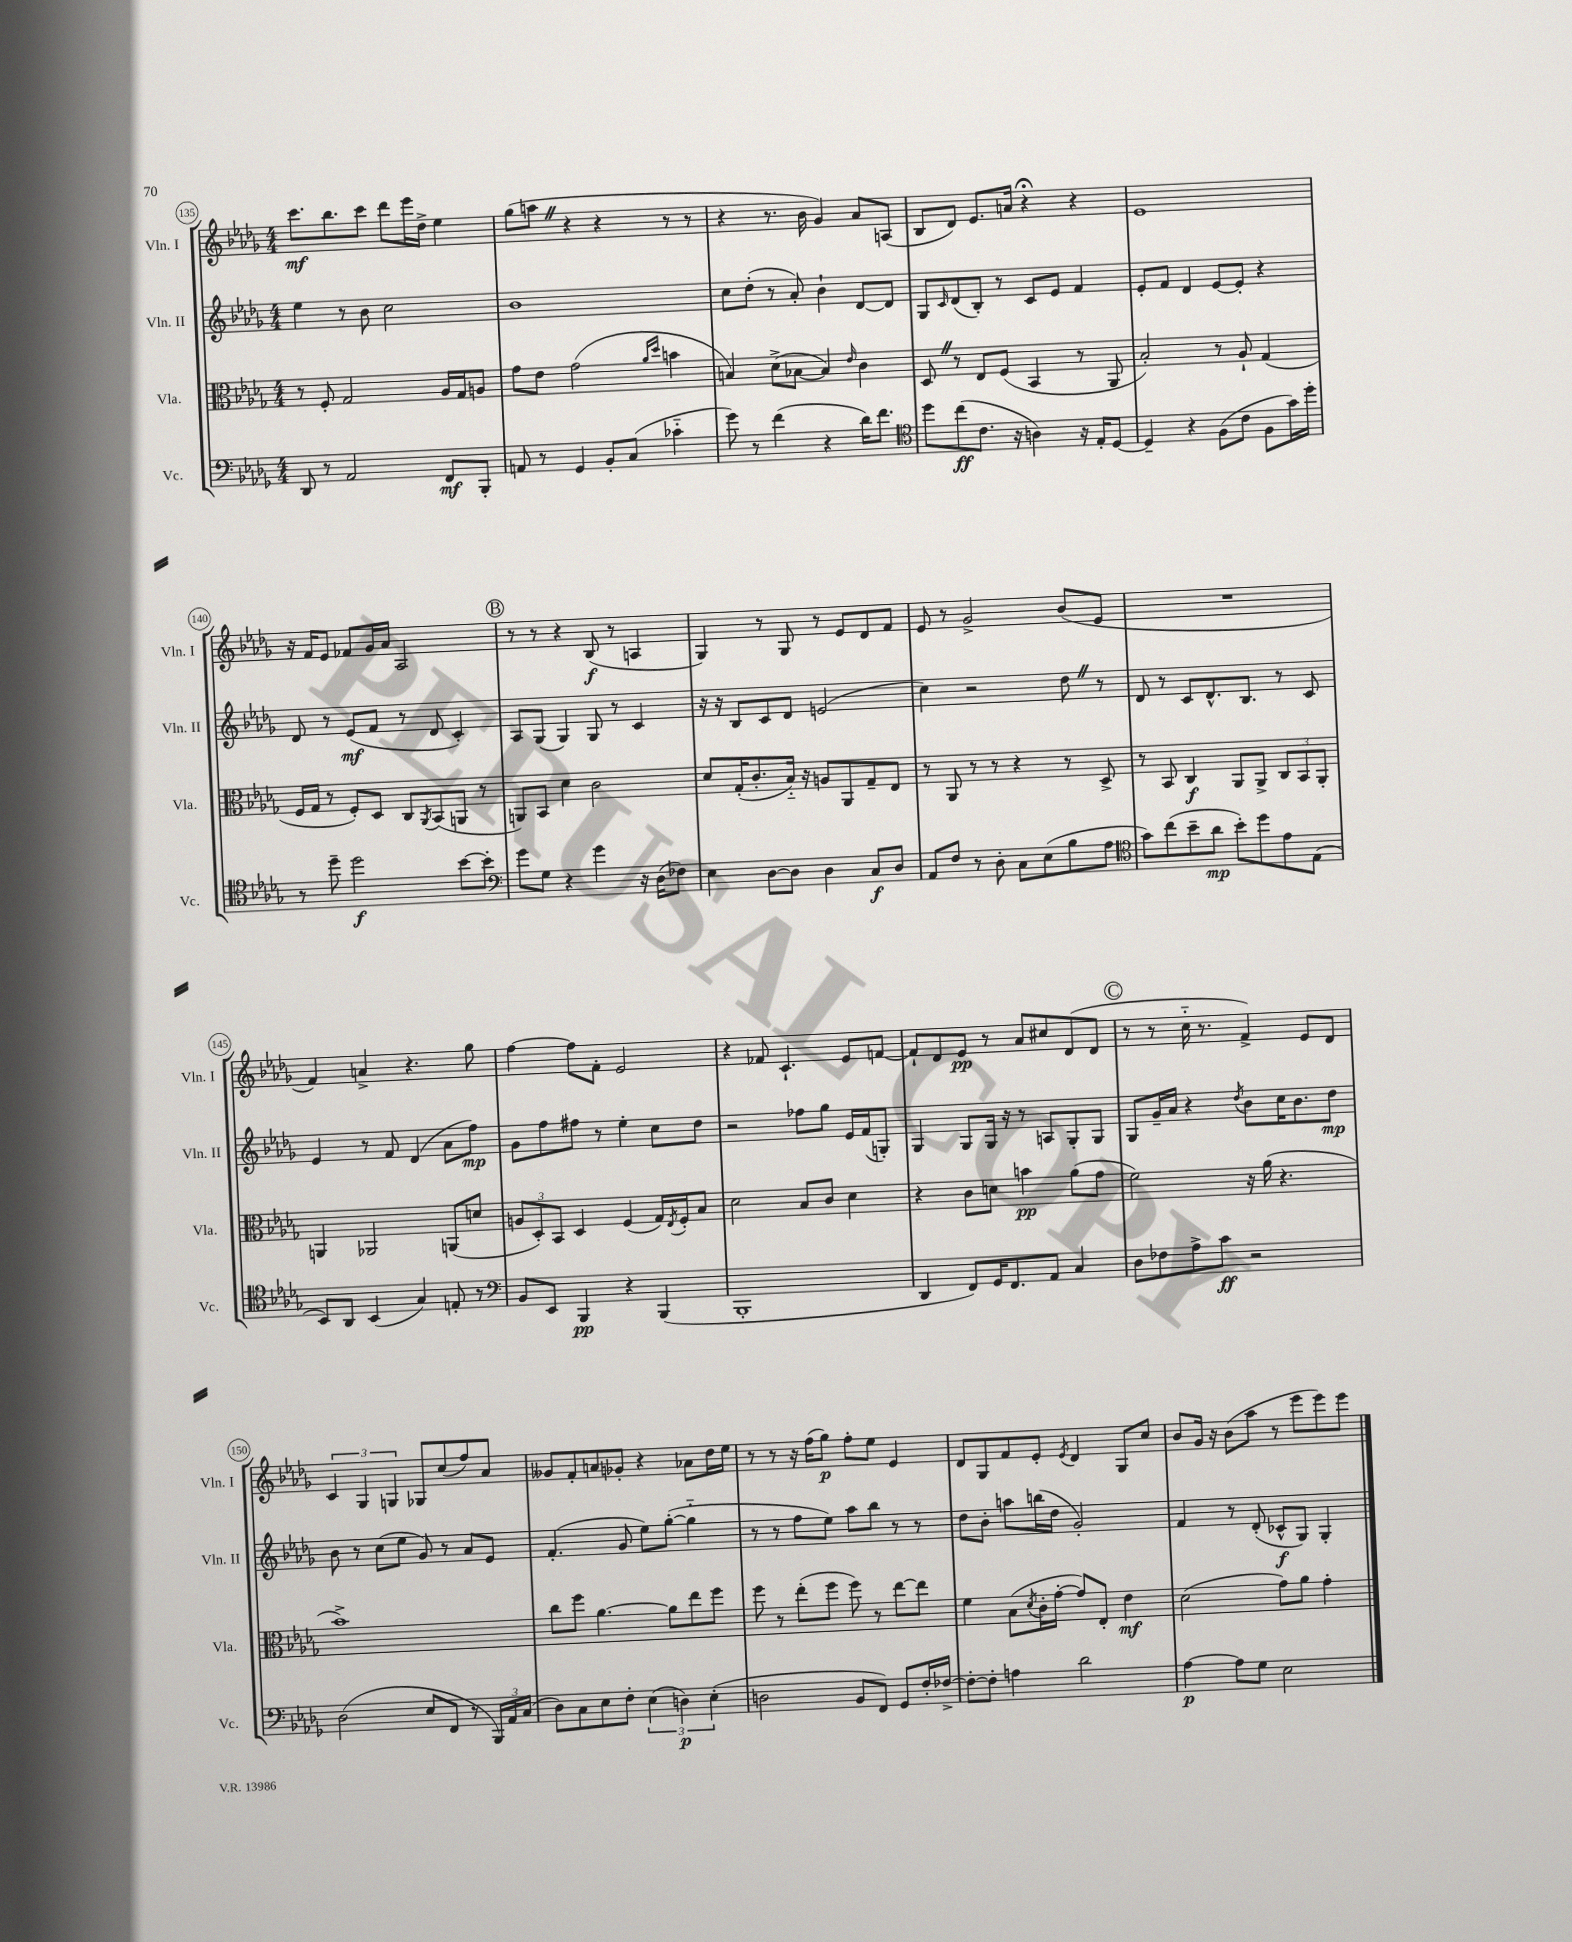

**kern	**dynam	**kern	**dynam	**kern	**dynam	**kern	**dynam
*part4	*part4	*part3	*part3	*part2	*part2	*part1	*part1
*staff4	*staff4	*staff3	*staff3	*staff2	*staff2	*staff1	*staff1
*I"Vc.	*	*I"Vla.	*	*I"Vln. II	*	*I"Vln. I	*
*I'Vc.	*	*I'Vla.	*	*I'Vln. II	*	*I'Vln. I	*
*clefF4	*	*clefC3	*	*clefG2	*	*clefG2	*
*k[b-e-a-d-g-]	*	*k[b-e-a-d-g-]	*	*k[b-e-a-d-g-]	*	*k[b-e-a-d-g-]	*
*M4/4	*	*M4/4	*	*M4/4	*	*M4/4	*
=135	=135	=135	=135	=135	=135	=135	=135
8DD-/	.	8r	.	4ee-\	.	8.ccc\L	mf
8r	.	8F'/	.	.	.	.	.
.	.	.	.	.	.	8.bb-\	.
2AA-/	.	2G-/	.	8r	.	.	.
.	.	.	.	8b-\	.	8ccc\J	.
.	.	.	.	2cc\	.	8ddd-\L	.
.	.	.	.	.	.	16eee-\L	.
.	.	.	.	.	.	16dd-^\JJ	.
8FF/L	mf	16A-/LL	.	.	.	4ee-\	.
.	.	16G-/J	.	.	.	.	.
8BBB-'/J	.	8An/J	.	.	.	.	.
=136	=136	=136	=136	=136	=136	=136	=136
8AAn/	.	8g-\L	.	1b-	.	(8gg-\L	.
8r	.	8e-\J	.	.	.	8aanZ\J	.
4GG-/	.	(2g-\	.	.	.	4r	.
8BB-'/L	.	.	.	.	.	4r	.
(8C/J	.	.	.	.	.	.	.
.	.	16qqa-/LL	.	.	.	.	.
.	.	16qqdd-/JJ	.	.	.	.	.
4c-X\	.	4bn\	.	.	.	8r	.
.	.	.	.	.	.	8r	.
=137	=137	=137	=137	=137	=137	=137	=137
8g-\)	.	4Bn/)	.	8cc\L	.	4r	.
8r	.	.	.	(8dd-'\J	.	.	.
(4f\	.	(8d-^\L	.	8r	.	8.r	.
.	.	[8B-X\J	.	8a-'/)	.	.	.
.	.	.	.	.	.	16b-\	.
4r	.	4B-/])	.	4b-`\	.	4g-/)	.
.	.	16qqe-/	.	.	.	.	.
16d-\KL)	.	4c\	.	[8d-/L	.	8a-/L	.
8.f\J	.	.	.	.	.	.	.
.	.	.	.	8d-/J]	.	(8An/J	.
=138	=138	=138	=138	=138	=138	=138	=138
*clefC4	*	*	*	*	*	*	*
8dd-\L	.	8D-Z/	.	8G-/L	.	8B-/L	.
.	.	.	.	16qqc/	.	.	.
(8cc\	ff	8r	.	(8d-/	.	8d-/J)	.
8.c\J	.	8E-/L	.	8B-'/J)	.	8.e-/L	.
.	.	(8F/J	.	8r	.	.	.
16r	.	.	.	.	.	16an/Jk	.
4An\)	.	4BB-/	.	8c/L	.	4r;<	.
.	.	.	.	8e-/J	.	.	.
16r	.	8r	.	4f/	.	4r	.
16E-'/KL	.	.	.	.	.	.	.
[8D-/J	.	8AA-/	.	.	.	.	.
=139	=139	=139	=139	=139	=139	=139	=139
4D-~/]	.	2B-'/)	.	8e-'/L	.	1e-	.
.	.	.	.	8f/J	.	.	.
4r	.	.	.	4d-/	.	.	.
(8F\L	.	8r	.	[8e-/L	.	.	.
8c\J	.	8A-`/	.	8e-'/J]	.	.	.
8F\L	.	(4G-/	.	4r	.	.	.
16g-\L)	.	.	.	.	.	.	.
16dd-'\JJ	.	.	.	.	.	.	.
!!LO:LB:g=z
=140	=140	=140	=140	=140	=140	=140	=140
8r	.	16F/LL	.	8d-/	.	16r	.
.	.	16G-/JJ	.	.	.	16f/KL	.
8dd-~\	.	8r	.	8r	.	8e-/J	.
2dd-\	f	8F'/L)	.	(8e-/L	mf	8f-X/L	.
.	.	8D-/J	.	8f/J	.	16g-/L	.
.	.	.	.	.	.	16a-/JJ	.
.	.	8C/L	.	8r	.	2A-/	.
.	.	8qAA-/	.	.	.	.	.
.	.	(8BB-/	.	8d-/	.	.	.
[8b-\L	.	8AAn/J	.	4c'/)	.	.	.
8b-'\J]	.	8r	.	.	.	.	.
!!LO:REH:place=s1:t=B
=141	=141	=141	=141	=141	=141	=141	=141
*clefF4	*	*	*	*	*	*	*
8g-\L	.	8AAn/L)	.	8A-/L	.	8r	.
8G-\J	.	8BB-/J	.	(8G-/J	.	8r	.
4r	.	4d-\	.	4G-/)	.	4r	.
4g-\	.	2c\	.	8G-/	.	(8B-/	f
.	.	.	.	8r	.	8r	.
16r	.	.	.	4c/	.	4An/	.
(16D-\KL	.	.	.	.	.	.	.
8F-X\J)	.	.	.	.	.	.	.
=142	=142	=142	=142	=142	=142	=142	=142
4E-\	.	8d-/L	.	16r	.	4G-/)	.
.	.	.	.	16r	.	.	.
.	.	(16G-'/K	.	8B-/L	.	.	.
.	.	8.c'/	.	.	.	.	.
[8D-\L	.	.	.	8c/	.	8r	.
8D-\J]	.	16B-/Jk)	.	8d-/J	.	8G-/	.
.	.	16r	.	.	.	.	.
4D-\	.	8An/L	.	(2en/	.	8r	.
.	.	8AA-/	.	.	.	8e-/L	.
8C/L	f	8G-~/	.	.	.	8d-/	.
8D-/J	.	8E-/J	.	.	.	8f/J	.
=143	=143	=143	=143	=143	=143	=143	=143
8AA-/L	.	8r	.	4cc\)	.	8e-/	.
8F/J	.	8AA-/	.	.	.	8r	.
8r	.	8r	.	2r	.	2g-^/	.
8D-'\	.	8r	.	.	.	.	.
8C\L	.	4r	.	.	.	.	.
(8E-\	.	.	.	.	.	.	.
8B-\	.	8r	.	8dd-Z\	.	(8b-/L	.
8A-\J	.	8D-^/	.	8r	.	8e-/J	.
=144	=144	=144	=144	=144	=144	=144	=144
*clefC4	*	*	*	*	*	*	*
8g-\L)	.	8r	.	8d-/	.	1r	.
(8cc\	.	8BB-/	.	8r	.	.	.
8b-~\	.	4C/	f	8c/L	.	.	.
8a-\J	mp	.	.	8.d-^^/	.	.	.
8b-'\L)	.	8AA-/L	.	.	.	.	.
.	.	.	.	8.B-/J	.	.	.
8dd-\	.	8AA-^/J	.	.	.	.	.
8e-\	.	12C/L	.	8r	.	.	.
.	.	12BB-/	.	.	.	.	.
(8E-\J	.	.	.	8c/	.	.	.
.	.	12AA-'/J	.	.	.	.	.
!!LO:LB:g=z
=145	=145	=145	=145	=145	=145	=145	=145
8BB-/L)	.	4AAn/	.	4e-/	.	4f/)	.
8AA-/J	.	.	.	.	.	.	.
(4BB-/	.	2AA-X/	.	8r	.	4an^/	.
.	.	.	.	8f/	.	.	.
4G-/)	.	.	.	(4d-/	.	4.r	.
8En'/	.	(8AAn/L	.	8a-\L	.	.	.
8r	.	8dn/J	.	8ff\J)	mp	8gg-\	.
=146	=146	=146	=146	=146	=146	=146	=146
*clefF4	*	*	*	*	*	*	*
8BB-/L	.	12An/L	.	8g-\L	.	[4ff\	.
.	.	12D-'/)	.	.	.	.	.
8EE-/J	.	.	.	8ff\	.	.	.
.	.	12BB-/J	.	.	.	.	.
4BBB-/	pp	4D-/	.	8ff#X\J	.	8ff\L]	.
.	.	.	.	8r	.	8f'\J	.
4r	.	(4F/	.	4ee-'\	.	2e-/	.
(4BBB-/	.	16G-/LL)	.	8cc\L	.	.	.
.	.	8qE-/	.	.	.	.	.
.	.	16F'/J	.	.	.	.	.
.	.	8B-/J	.	8dd-\J	.	.	.
=147	=147	=147	=147	=147	=147	=147	=147
1BBB-'	.	2d-\	.	2r	.	4r	.
.	.	.	.	.	.	8f-X/	.
.	.	.	.	.	.	4.c`/	.
.	.	8B-/L	.	8ff-X\L	.	.	.
.	.	8c/J	.	8gg-\J	.	.	.
.	.	4d-\	.	16e-/LL	.	8e-/L	.
.	.	.	.	(16f/J	.	.	.
.	.	.	.	8Gn'/J)	.	[8fn/J	.
=148	=148	=148	=148	=148	=148	=148	=148
4DD-/	.	4r	.	4G-/	.	8f`/L]	.
.	.	.	.	.	.	8d-/	.
8FF/L)	.	8c\L	.	8G-/L	.	8e-/J	pp
16GG-/K	.	8dn\J	.	16G-/Jk	.	8r	.
8.FF/	.	.	.	16r	.	.	.
.	.	4bn\	pp	8r	.	8a-/L	.
8AA-/J	.	.	.	8An/L	.	8cc#X/	.
4C/	.	(8a-\L	.	8G-'/	.	(8d-/	.
.	.	8g-\J	.	8G-/J	.	8d-/J	.
!!LO:REH:place=s1:t=C
=149	=149	=149	=149	=149	=149	=149	=149
8D-\L	.	2f\)	.	8G-/L	.	8r	.
8F-X\	.	.	.	16g-~/L	.	8r	.
.	.	.	.	16a-/JJ	.	.	.
8A-^\	.	.	.	4r	.	16cc\	.
.	.	.	.	.	.	8.r	.
8c\J	ff	.	.	.	.	.	.
.	.	.	.	8qdd-/	.	.	.
2r	.	16r	.	8b-\L	.	4f^/)	.
.	.	(16a-\	.	.	.	.	.
.	.	4.r	.	16cc\K	.	.	.
.	.	.	.	8.b-\	.	.	.
.	.	.	.	.	.	8e-/L	.
.	.	.	.	8dd-\J	mp	8d-/J	.
!!LO:LB:g=z
=150	=150	=150	=150	=150	=150	=150	=150
(2D-\	.	1b-^)	.	8b-\	.	6c/	.
.	.	.	.	8r	.	.	.
.	.	.	.	.	.	6G-/	.
.	.	.	.	(8cc\L	.	.	.
.	.	.	.	.	.	6Gn/	.
.	.	.	.	8ee-\J	.	.	.
8E-/L	.	.	.	8g-/)	.	8G-X/L	.
8FF/J	.	.	.	8r	.	(8cc/	.
8r	.	.	.	8a-/L	.	8ff/)	.
24BBB-/LL)	.	.	.	8e-/J	.	8a-/J	.
24AA-/	.	.	.	.	.	.	.
(24C/JJ	.	.	.	.	.	.	.
=151	=151	=151	=151	=151	=151	=151	=151
8D-\L)	.	8cc\L	.	(4.f'/	.	8g--X/L	.
8C\	.	8ff\J	.	.	.	8f'/	.
8E-\	.	[4.a-\	.	.	.	8an/	.
8F'\J	.	.	.	8g-/	.	8g-X'/J	.
(6E-\	.	.	.	8ee-\L)	.	4r	.
.	.	8a-\L]	.	([8gg-'\J	.	.	.
6Dn\)	p	.	.	.	.	.	.
.	.	8ee-\	.	4gg-\]	.	8a-X\L	.
(6E-'\	.	.	.	.	.	.	.
.	.	8ff\J	.	.	.	16dd-\L	.
.	.	.	.	.	.	16ee-\JJ	.
=152	=152	=152	=152	=152	=152	=152	=152
2Dn\	.	8ff\	.	8r	.	8r	.
.	.	8r	.	8r	.	8r	.
.	.	(8ee-'\L	.	8ff\L	.	16r	.
.	.	.	.	.	.	(16ff\KL	.
.	.	8ff\J	.	8ee-\J)	.	8gg-\J)	p
8BB-/L	.	8ff\)	.	8aa-\L	.	8ff'\L	.
8FF/J)	.	8r	.	8bb-\J	.	8ee-\J	.
8GG-/L	.	[8ee-\L	.	8r	.	4e-/	.
16F'/L	.	8ee-\J]	.	8r	.	.	.
[16F-X^/JJ	.	.	.	.	.	.	.
=153	=153	=153	=153	=153	=153	=153	=153
8F-'\L_	.	4f\	.	8dd-\L	.	8d-/L	.
8F-'\J]	.	.	.	8b-'\J	.	8G-/	.
4An\	.	(8B-\L	.	8aan\L	.	8f/	.
.	.	8qd-/	.	.	.	.	.
.	.	16c'\L	.	(16bbn\L	.	8e-'/J	.
.	.	[16g-'\JJ	.	16dd-\JJ	.	.	.
.	.	.	.	.	.	8qe-/	.
2d-\	.	8g-/L])	.	2g-'/)	.	4d-/	.
.	.	8E-'/J	.	.	.	.	.
.	.	4e-\	mf	.	.	8G-/L	.
.	.	.	.	.	.	8cc/J	.
=154	=154	=154	=154	=154	=154	=154	=154
[4A-\	p	(2d-\	.	4f/	.	8b-/L	.
.	.	.	.	.	.	16g-/Jk	.
.	.	.	.	.	.	16r	.
8A-\L]	.	.	.	8r	.	(8b-\L	.
8G-\J	.	.	.	(8d-'/	.	8aa-\J	.
2E-\	.	8g-\L)	.	8c-X^^/L	f	8r	.
.	.	8a-\J	.	8G-/J)	.	8eee-\L	.
.	.	4g-'\	.	4G-'/	.	8eee-\)	.
.	.	.	.	.	.	8eee-\J	.
==	==	==	==	==	==	==	==
*-	*-	*-	*-	*-	*-	*-	*-
